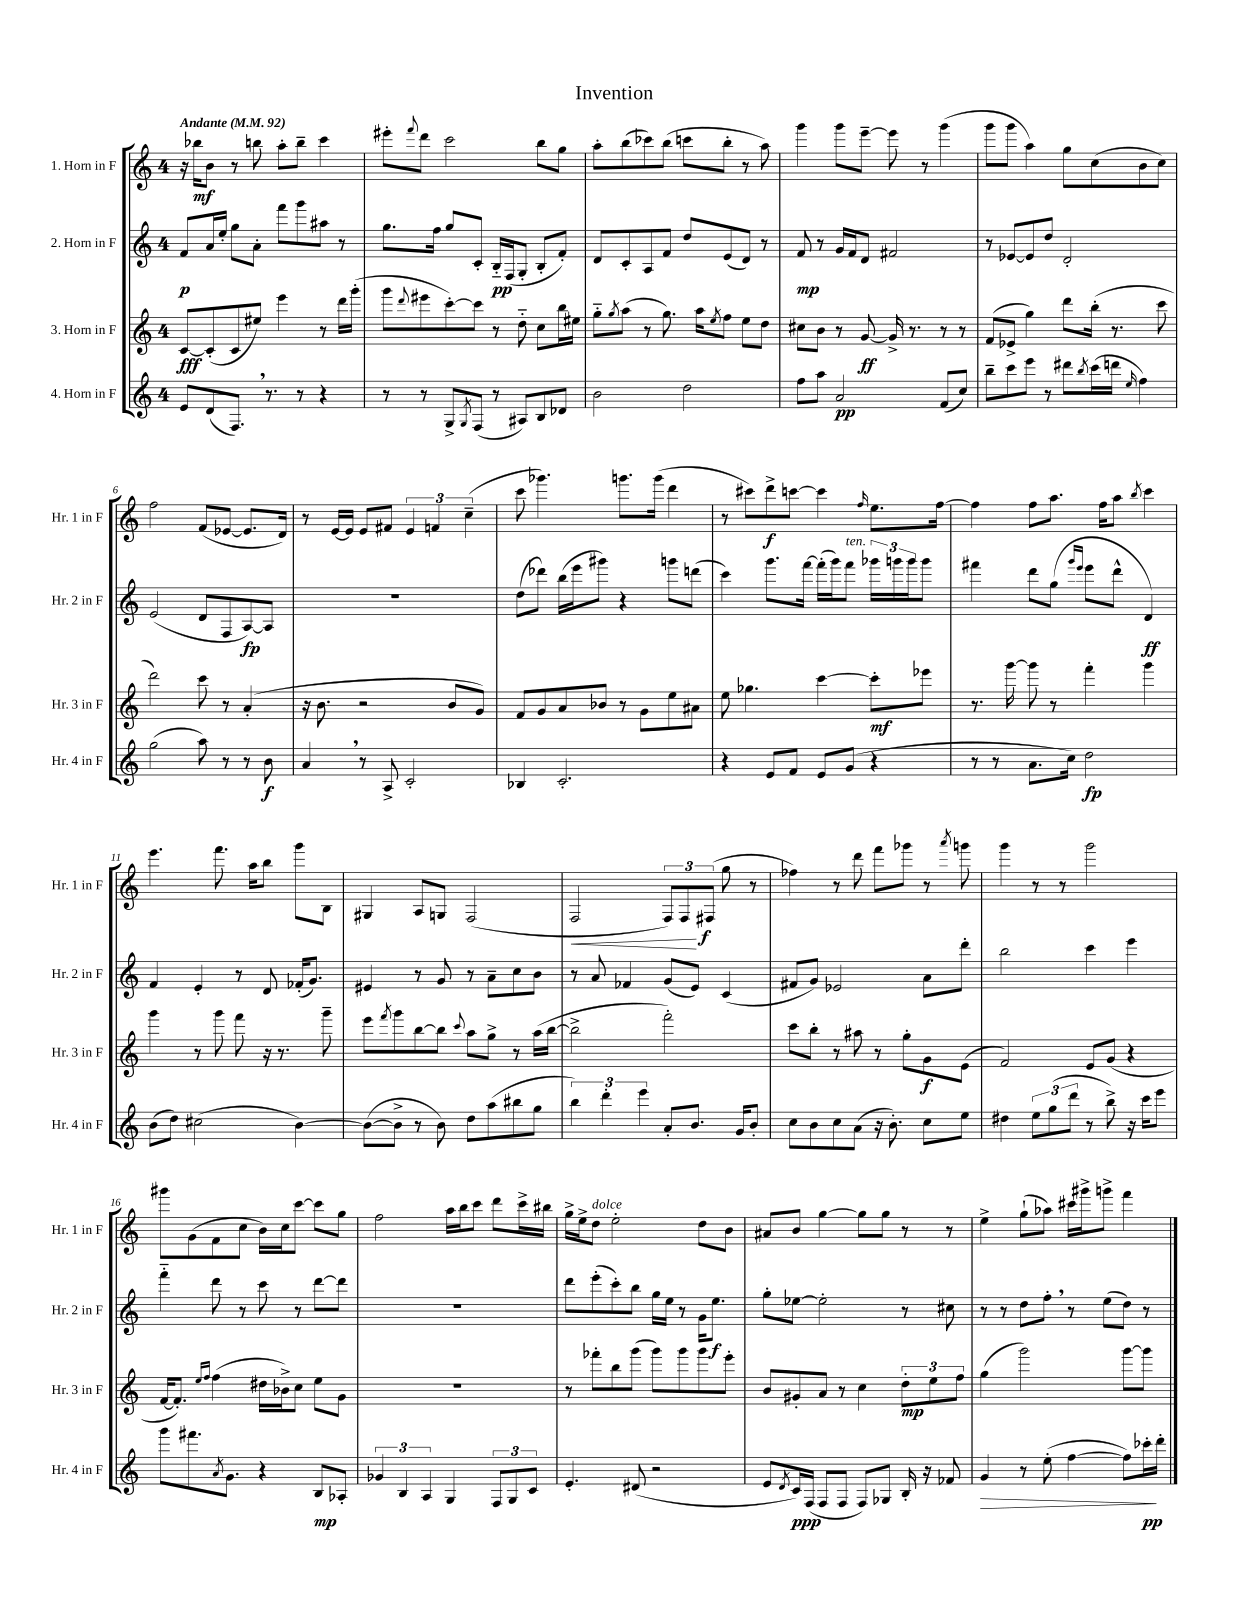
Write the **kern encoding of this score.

**kern	**kern	**kern	**kern
*staff4	*staff3	*staff2	*staff1
*clefG2	*clefG2	*clefG2	*clefG2
*k[]	*k[]	*k[]	*k[]
*M4/4	*M4/4	*M4/4	*M4/4
*MM92	*MM92	*MM92	*MM92
8e	[8c	8f	16r
.	.	.	16bb-
(8d	(8c']	16a	8b
.	.	16ee'	.
8.F)	8c	8gg	8r
.	8ee#)	8a'	8bb
8.r	.	.	.
.	4eee	8fff	8aa'
8r	.	8ggg	8bb~
4r	8r	8aa#	4ccc
.	16ddd	8r	.
.	(16ggg'	.	.
=	=	=	=
8r	8ggg	8.gg	8eee#'
.	8qqddd	.	8qqfff
8r	8eee#	.	8ddd
.	.	16ff	.
8G^	[8ccc')	8gg	2ccc
8qG	.	.	.
(8F	8ccc]	8c'	.
8r	8r	16B'~	.
.	.	(16F	.
8A#)	8dd'~	8G'	.
8B	8cc	8B'	8bb
8d-	16bb	8f')	8gg
.	16ee#	.	.
=	=	=	=
2b	8gg'~	8d	8aa'
.	8qgg	.	.
.	(8aa	8c'	(8bb
.	8r	8A	8ccc-)
.	8.gg)	8f	(8bb
2dd	.	8dd	8ccc
.	16aa	.	.
.	8qee	.	.
.	8ff	(8e	8bb'
.	8ee	8d)	8r
.	8dd	8r	8aa)
=	=	=	=
8ff	8cc#	8f	4ggg
8aa	8b	8r	.
2a	8r	16g	8ggg
.	.	16f	.
.	[8g	8d	[8eee~
.	16g^]	2f#	8eee]
.	8.r	.	.
.	.	.	8r
(8f	8r	.	(4ggg
8cc)	8r	.	.
=	=	=	=
8bb~	(8f	8r	8ggg
8ccc	8e-^	[8e-	8ggg
8eee	4gg)	8e-]	4aa)
8r	.	8dd	.
8ddd#	8ddd	2d'	8gg
8qbb	.	.	.
(16ccc	(16bb'	.	(8cc
16ddd	8.r	.	.
16qqee	.	.	.
4ff)	.	.	8b
.	8ccc	.	8cc)
=	=	=	=
(2gg	2ddd)	(2e	2ff
8aa)	8ccc	8d	(8f
8r	8r	8F	[8e-
8r	(4a'	[8A)	8.e-]
8b	.	8A]	.
.	.	.	16d)
=	=	=	=
4a	16r	1r	8r
.	8.b	.	.
.	.	.	[16e
.	.	.	16e]
8r	2r	.	8e
8A^	.	.	8f#
2c'	.	.	6e
.	.	.	6f
.	8b	.	.
.	.	.	(6cc~
.	8g)	.	.
=	=	=	=
4B-	8f	(8dd	8ccc
.	8g	8ddd-)	4.ggg-)
2.c'	8a	(16bb	.
.	.	16eee	.
.	8b-	8ggg#)	.
.	8r	4r	8.ggg
.	8g	.	.
.	.	.	(16ggg
.	8ee	8ggg	4ddd
.	8a#	(8ddd	.
=	=	=	=
4r	8ee	4ccc)	8r
.	4.gg-	.	8ccc#)
8e	.	8.ggg	8ddd^
8f	.	.	[8ccc
.	.	[16fff	.
8e	[4ccc	(16fff']	4ccc]
.	.	16ggg)	.
(8g	.	8fff	.
.	.	.	16qqff
4r	8ccc']	24ggg-	8.ee
.	.	24ggg	.
.	.	24ggg	.
.	8eee-	8ggg	.
.	.	.	[16ff
=	=	=	=
8r	8.r	4fff#	4ff]
8r	.	.	.
.	[16ggg	.	.
8.a	8ggg]	8ddd	8ff
.	8r	(8gg	8.aa
16cc)	.	.	.
.	.	16qqggg	.
.	.	16qqeee	.
2dd	4fff'	8eee	.
.	.	.	16ff
.	.	8ddd^^	8aa
.	.	.	8qbb
.	4ggg	4d)	4ccc
=	=	=	=
(8b	4ggg	4f	4.eee
8dd)	.	.	.
(2cc#	8r	4e'	.
.	8ggg	.	8.fff
.	8fff	8r	.
.	.	.	16aa
.	16r	8d	8bb
.	8.r	.	.
[4b)	.	(16f-'	8ggg
.	.	8.g)	.
.	8ggg~	.	8B
=	=	=	=
(8b_	8eee	4e#	4G#
.	8qfff	.	.
8b^]	8ggg	.	.
8r	[8bb	8r	8A
8b)	8bb]	8g	8G
.	8qqccc	.	.
8dd	8aa	8r	(2F
(8aa	8gg^	8a~	.
8bb#	8r	8cc	.
8gg	(16aa	8b	.
.	[16bb	.	.
=	=	=	=
6bb)	2bb^]	8r	2F
.	.	8a	.
6ddd'	.	.	.
.	.	4f-	.
6eee	.	.	.
8a'	2fff')	(8g	12F)
.	.	.	12F
8.b	.	8e)	.
.	.	.	(12F#
.	.	(4c	8gg
16g	.	.	.
8b'	.	.	8r
=	=	=	=
8cc	8ccc	8f#	4ff-)
8b	8bb'	8g)	.
8cc	8r	2e-	8r
(8a	8aa#	.	8ddd
16r	8r	.	8fff
8.b')	.	.	.
.	8gg'	.	8ggg-
8cc	8g	8a	8r
.	.	.	8qaaa
8ee	(8e	8ddd'	8ggg
=	=	=	=
4dd#	2f)	2bb	4ggg
12ee	.	.	8r
(12gg	.	.	.
.	.	.	8r
12ddd	.	.	.
8r	8e	4ccc	2ggg
8bb^)	(8g	.	.
16r	4r	4eee	.
16ccc	.	.	.
8eee	.	.	.
=	=	=	=
8ggg	[16f	4fff'~	8ggg#
.	8.f'])	.	.
8.fff#	.	.	(8g
.	16qqee	.	.
.	16qqff	.	.
.	(4ff	8ddd	8f
8qa	.	.	.
8.g	.	.	.
.	.	8r	8cc
4r	16dd#	8ccc	16b)
.	16b-^)	.	16cc
.	8cc	8r	[8ccc
8B	8ee	[8ddd	8ccc]
8A-'	8g	8ddd]	8gg
=	=	=	=
6g-	1r	1r	2ff
6B	.	.	.
6A	.	.	.
4G	.	.	16aa
.	.	.	16bb
.	.	.	8ccc
12F	.	.	8ddd
12G	.	.	.
.	.	.	16ccc^
12c	.	.	.
.	.	.	16bb#
=	=	=	=
4.e'	8r	8ddd	16gg^
.	.	.	16ee^
.	8fff-'	(8eee'	8dd
.	8bb	8ccc')	2ee'
(8d#	(8ggg	8bb	.
2r	8ggg)	16gg	.
.	.	16ee	.
.	8ggg	8r	.
.	8ggg	16g	8dd
.	.	8.ee	.
.	8eee'	.	8b
=	=	=	=
8e	8b	8gg'	8a#
8qd	.	.	.
16c)	8g#'	[8ee-	8b
(16F	.	.	.
8F	8a	2ee-']	[4gg
8F	8r	.	.
8F)	4cc	.	8gg]
8G-	.	.	8gg
16B'	12dd'	8r	8r
16r	.	.	.
.	12ee	.	.
8f-	.	8cc#	8r
.	12ff	.	.
=	=	=	=
4g	(4gg	8r	4ee^
.	.	8r	.
8r	2ggg)	8dd	(8gg`
(8ee'	.	8ff'	8aa-)
[4ff	.	8r	16ccc#
.	.	.	16ggg#^
.	.	(8ee	8ggg^
8ff])	[8ggg	8dd)	4fff
16ccc-'	8ggg]	8r	.
16ddd'	.	.	.
==	==	==	==
*-	*-	*-	*-
